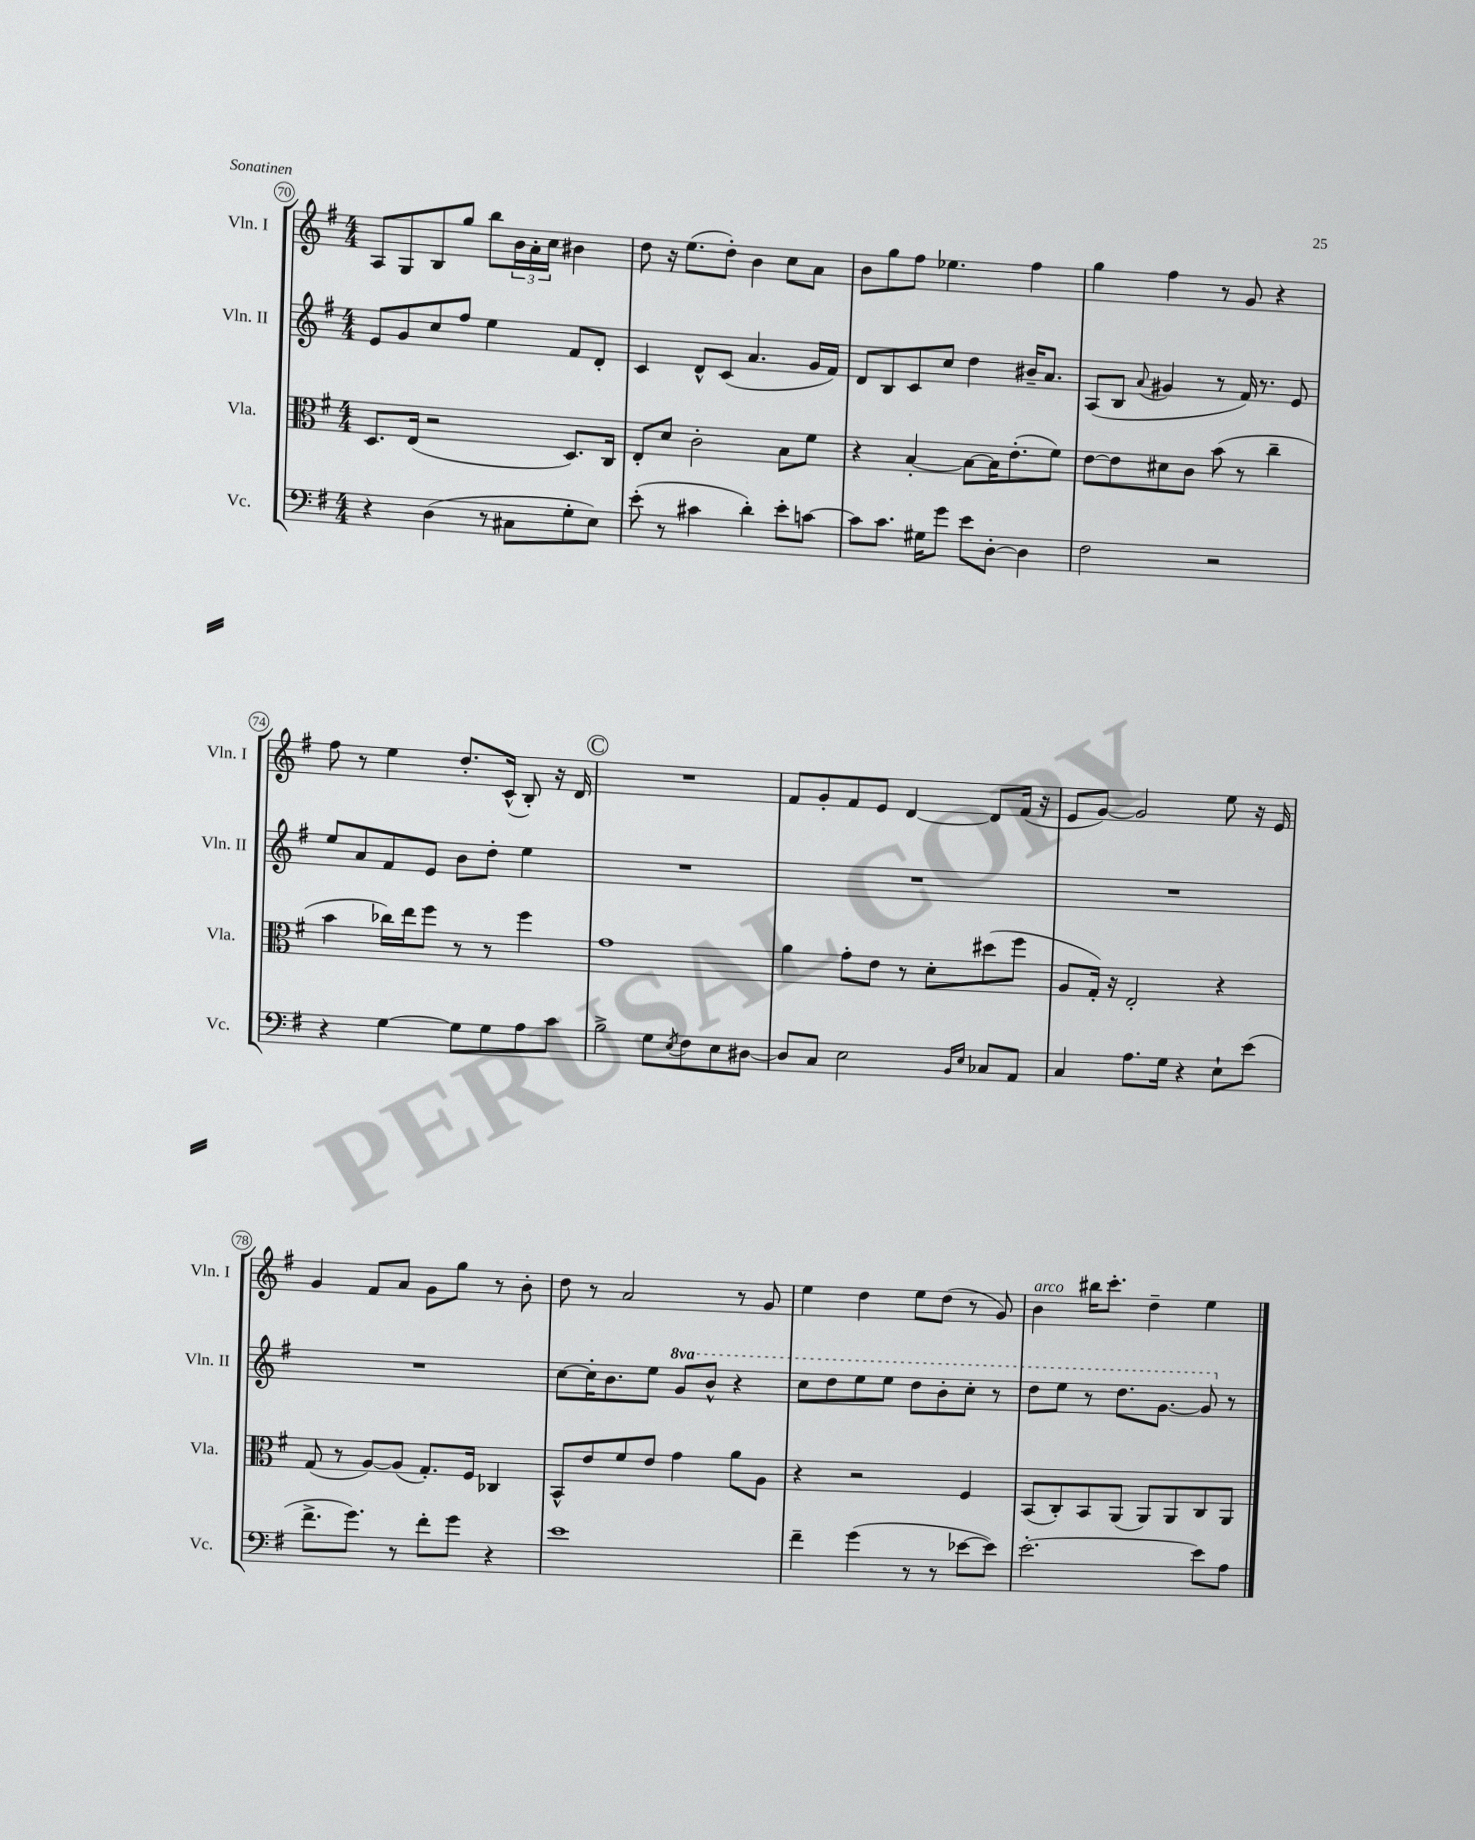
<<
\new StaffGroup <<
\new Staff = "s0" \with { instrumentName = "Vln. I" shortInstrumentName = "Vln. I" } {
    \clef treble \key g \major \numericTimeSignature \time 4/4
    a8 g8 b8 g''8 b''8 \tuplet 3/2 { b'16 a'16-. c''16 } bis'4 |
    d''8 r16 e''8.( d''8-.) b'4 c''8 a'8 |
    b'8 g''8 fis''8 ees''4. fis''4 |
    g''4 fis''4 r8 g'8 r4 |
    fis''8 r8 e''4 d''8.-. c'16-^( b8-.) r16 d'16 |
    \mark \markup { \circle "C" } R1 |
    fis'8 g'8-. fis'8 e'8 d'4~ d'8 fis'16( r16 |
    e'8 g'8~) g'2 e''8 r16 e'16 |
    g'4 fis'8 a'8 g'8 g''8 r8 b'8-. |
    d''8 r8 a'2 r8 g'8 |
    e''4 d''4 e''8 d''8( r8 g'8) |
    b'4^\markup { \italic "arco" } bis''16 c'''8.-. d''4-- e''4 \bar "|." |
}
\new Staff = "s1" \with { instrumentName = "Vln. II" shortInstrumentName = "Vln. II" } {
    \clef treble \key g \major \numericTimeSignature \time 4/4 \set Staff.ottavationMarkups = #ottavation-simple-ordinals
    e'8 g'8 c''8 fis''8 e''4 fis'8 d'8-. |
    c'4 d'8-^ c'8( a'4. g'16 fis'16) |
    d'8 b8 c'8 c''8 d''4 bis'16-- a'8. |
    a8( b8 \appoggiatura { a'8 } gis'4 r8 fis'16) r8. e'8 |
    e''8 a'8 fis'8 e'8 b'8 d''8-. e''4 |
    \mark \markup { \circle "C" } R1 |
    R1 |
    R1 |
    R1 |
    c''8~ c''16-. b'8. e''8 \ottava #1 g''8 b''8-^ r4 |
    c'''8 d'''8 e'''8 e'''8 d'''8 b''8-. c'''8-. r8 |
    d'''8 e'''8 r8 d'''8. g''8.~ g''8 \ottava #0 r8 \bar "|." |
}
\new Staff = "s2" \with { instrumentName = "Vla." shortInstrumentName = "Vla." } {
    \clef alto \key g \major \numericTimeSignature \time 4/4
    d8. e16( r2 d8.) c16 |
    e8-. d'8 c'2-. b8 fis'8 |
    r4 b4~-. b8~ b16 e'8.-.( fis'8) |
    e'8~ e'8 dis'8 c'8 b'8( r8 c''4-- |
    b'4 ces''16) e''16 fis''8 r8 r8 fis''4 |
    \mark \markup { \circle "C" } g'1 |
    a'4 g'8-. e'8 r8 d'8-. dis''8( fis''8 |
    a8 g16-.) r16 e2-. r4 |
    g8( r8 a8~) a8( g8.-.) fis16 ces4 |
    b,8-^ e'8 fis'8 e'8 g'4 a'8 a8 |
    r4 r2 fis4 |
    b,8( c8-.) b,8 a,8( a,8) a,8 c8 a,8 \bar "|." |
}
\new Staff = "s3" \with { instrumentName = "Vc." shortInstrumentName = "Vc." } {
    \clef bass \key g \major \numericTimeSignature \time 4/4
    r4 d4( r8 cis8 g8-. e8) |
    e'8-.( r8 cis'4 d'4-.) e'8-. c'8~ |
    c'8 c'8. gis16 g'8 e'8 d8~-. d4 |
    fis2 r2 |
    r4 g4~ g8 g8 a8 c'8 |
    \mark \markup { \circle "C" } b2-> g8 \acciaccatura { e8 } fis8 e8 dis8~ |
    dis8 c8 e2 \grace { b,16 e16 } ces8 a,8 |
    c4 a8. g16 r4 e8-! e'8( |
    fis'8.-> g'8.) r8 fis'8-. g'8 r4 |
    e'1 |
    fis'4-- g'4( r8 r8 ees'8~ ees'8) |
    e'2.~-. e'8 a8 \bar "|." |
}
>>
>>
\layout { \context { \Score currentBarNumber = #70 \override BarNumber.stencil = #(make-stencil-circler 0.1 0.3 ly:text-interface::print) } }
